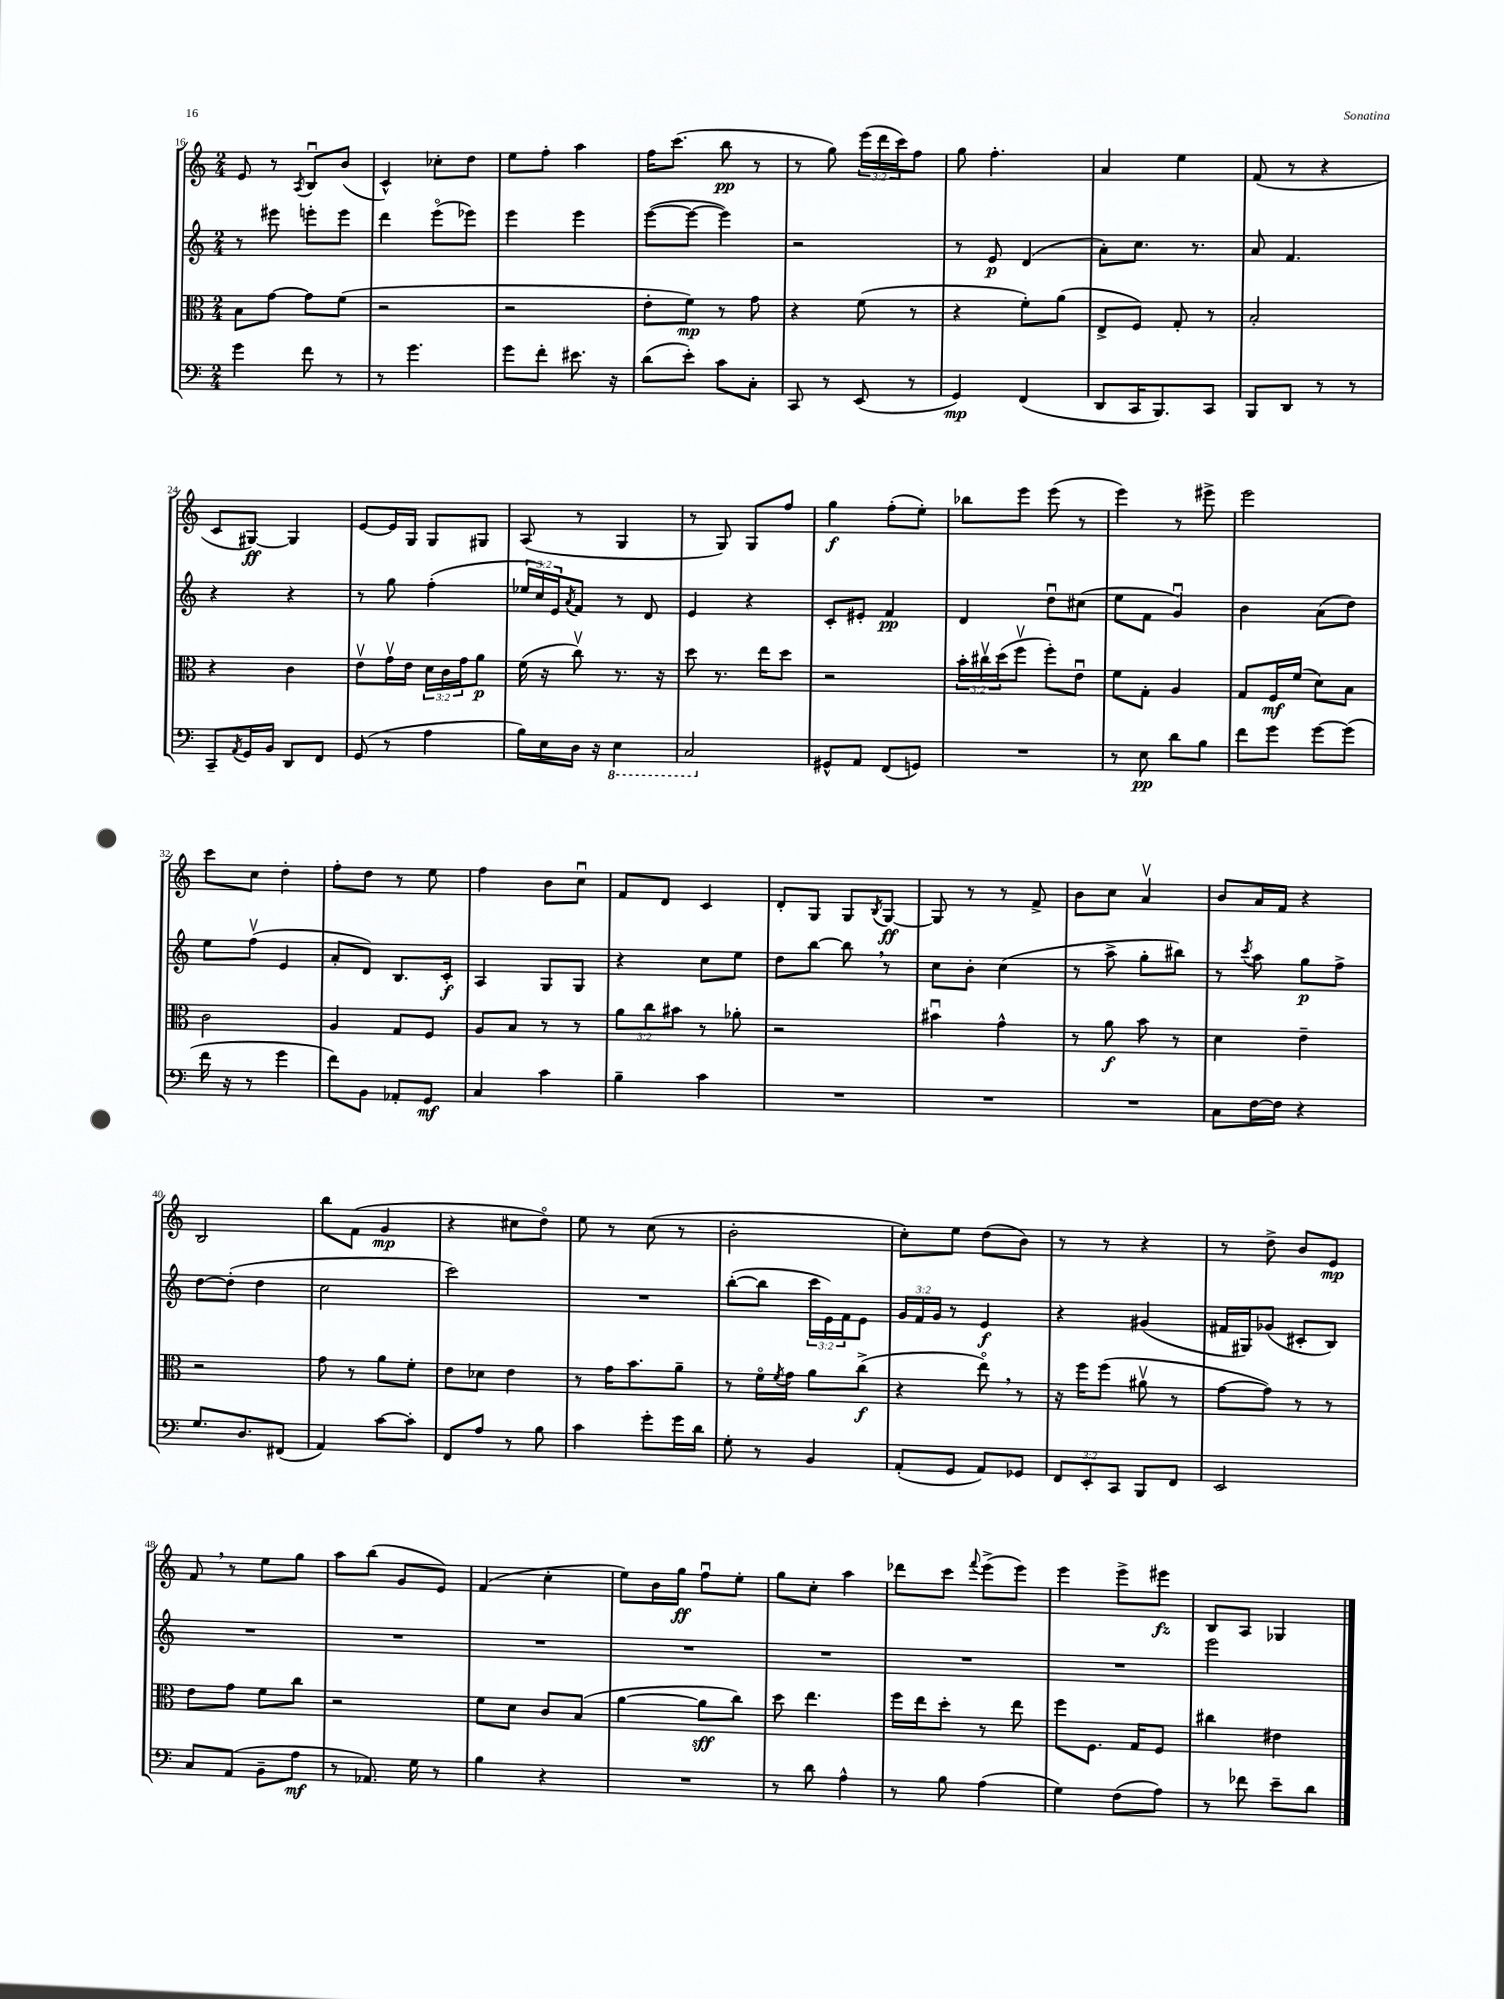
<<
\new StaffGroup <<
\new Staff = "s0" {
    \clef treble \key c \major \numericTimeSignature \time 2/4 \override Staff.TupletNumber.text = #tuplet-number::calc-fraction-text
    e'8 r8 \acciaccatura { a8 } b8\downbow b'8( |
    c'4-^) ces''8-. d''8 |
    e''8 f''8-. a''4 |
    f''16 c'''8.( b''8\pp r8 |
    r8 g''8) \tuplet 3/2 { e'''16( d'''16 c'''16) } f''8 |
    g''8 f''4.-. |
    a'4 e''4 |
    f'8( r8 r4 |
    c'8 gis8~\ff) gis4 |
    e'8~ e'16 g16 g8 gis8 |
    a8( r8 g4 |
    r8 g8) g8 f''8 |
    g''4\f f''8-.( e''8-.) |
    bes''8 e'''8 e'''8( r8 |
    e'''4) r8 eis'''8-> |
    e'''2 |
    c'''8 c''8 d''4-. |
    f''8-. d''8 r8 e''8 |
    f''4 b'8 c''8\downbow |
    f'8 d'8 c'4 |
    d'8-. g8 g8 \acciaccatura { b8 } g8~\ff |
    g8 r8 r8 f'8-> |
    b'8 c''8 a'4\upbow |
    b'8 a'16 f'16 r4 |
    b2 |
    b''8 f'8( g'4\mp |
    r4 cis''8 d''8\flageolet) |
    e''8 r8 c''8( r8 |
    b'2-. |
    c''8-.) e''8 d''8( b'8) |
    r8 r8 r4 |
    r8 d''8-> b'8 e'8\mp |
    f'8 \breathe r8 e''8 g''8 |
    a''8 b''8( g'8 e'8) |
    f'4( c''4-. |
    e''8) b'16 g''16\ff f''8\downbow e''8-. |
    g''8 c''8-. a''4 |
    des'''8 c'''8 \appoggiatura { f'''8 } e'''8->( e'''8) |
    e'''4 e'''8-> eis'''8\fz |
    b8 a8 ges4 \bar "|." |
}
\new Staff = "s1" {
    \clef treble \key c \major \numericTimeSignature \time 2/4 \override Staff.TupletNumber.text = #tuplet-number::calc-fraction-text
    r8 eis'''8 e'''8-. e'''8 |
    d'''4 e'''8\flageolet( ees'''8) |
    e'''4 e'''4 |
    e'''8~( e'''8~ e'''4) |
    r2 |
    r8 e'8\p d'4( |
    a'8-.) c''8. r8. |
    a'8 f'4. |
    r4 r4 |
    r8 g''8 f''4-.( |
    \tuplet 3/2 { ees''16 c''16) e'16 } \acciaccatura { a'8 } f'8 r8 d'8 |
    e'4 r4 |
    c'8-. eis'8-. f'4\pp |
    d'4 d''8\downbow cis''8( |
    e''8 f'8 g'4\downbow) |
    b'4 a'8( d''8) |
    e''8 f''8\upbow( e'4 |
    a'8-. d'8) b8. c'16-.\f |
    a4 g8 g8 |
    r4 c''8 e''8 |
    d''8 b''8~ b''8 \breathe r8 |
    c''8 b'8-. c''4( |
    r8 a''8-> g''8-. bis''8) |
    r8 \acciaccatura { c'''8 } a''8 g''8\p f''8-> |
    d''8~ d''8-.( d''4 |
    c''2 |
    c'''2) |
    R2 |
    b''8~-.( b''8 \tuplet 3/2 { c'''16 e'16) f'16 } e'8 |
    \tuplet 3/2 { g'16 f'16 g'16 } r8 e'4\f |
    r4 gis'4( |
    fis'16 gis16) ges'8( cis'8-. b8) |
    R2 |
    R2 |
    R2 |
    R2 |
    R2 |
    R2 |
    R2 |
    e'''2 \bar "|." |
}
\new Staff = "s2" {
    \clef alto \key c \major \numericTimeSignature \time 2/4 \override Staff.TupletNumber.text = #tuplet-number::calc-fraction-text
    b8 g'8~ g'8 f'8( |
    r2 |
    r2 |
    e'8-. f'8\mp) r8 g'8 |
    r4 f'8( r8 |
    r4 f'8-.) a'8( |
    e8-> f8) g8-. r8 |
    b2-. |
    r4 c'4 |
    e'8\upbow g'16\upbow e'16 \tuplet 3/2 { d'16 c'16 g'16 } a'8\p |
    f'16( r16 c''8\upbow) r8. r16 |
    d''8 r8. e''16 d''8 |
    r2 |
    \tuplet 3/2 { b'16-. cis''16\upbow d''16( } f''8\upbow f''8-.) e'8\downbow |
    f'8 g8-. a4 |
    g8 f16\mf f'16( d'8) b8 |
    c'2 |
    a4 g8 f8 |
    a8 b8 r8 r8 |
    \tuplet 3/2 { a'8 c''8 bis'8 } r8 aes'8-. |
    r2 |
    bis'4\downbow g'4-^ |
    r8 a'8\f b'8 r8 |
    d'4 e'4-- |
    r2 |
    g'8 r8 a'8 f'8-. |
    e'8 des'8 e'4 |
    r8 g'16 b'8. a'8-- |
    r8 f'16\flageolet \acciaccatura { f'8 } g'16 a'8 c''8->\f( |
    r4 e''8\flageolet) \breathe r8 |
    r16 f''16 f''8( ais'8\upbow r8 |
    g'8~ g'8) r8 r8 |
    e'8 g'8 f'8 c''8 |
    r2 |
    f'8 d'8 c'8 b8( |
    a'4~ a'8\sff c''8) |
    d''8 e''4. |
    f''16 e''16 d''8-. r8 e''8 |
    f''8 f8. g16 f8 |
    cis''4 eis'4 \bar "|." |
}
\new Staff = "s3" {
    \clef bass \key c \major \numericTimeSignature \time 2/4 \override Staff.TupletNumber.text = #tuplet-number::calc-fraction-text
    g'4 f'8 r8 |
    r8 g'4. |
    g'8 f'8-. eis'8. r16 |
    d'8( e'8-.) c'8 c8-. |
    c,8 r8 e,8( r8 |
    g,4\mp) f,4( |
    d,8 c,16 b,,8.) c,8 |
    b,,8 d,8 r8 r8 |
    c,8-- \acciaccatura { a,8 } g,16 b,16 d,8 f,8 |
    g,8( r8 a4 |
    b16) e16 d16 r16 \ottava #-1 e,4 |
    c,2 \ottava #0 |
    gis,8-^ a,8 f,8( g,8) |
    R2 |
    r8 e8\pp d'8 b8 |
    f'8 g'8 g'8~ g'8( |
    f'16 r16 r8 g'4 |
    f'8) b,8 aes,8-. g,8\mf |
    c4 c'4 |
    b4-- c'4 |
    R2 |
    R2 |
    R2 |
    c8 f16~ f16 r4 |
    g8. d8. fis,8( |
    a,4) c'8~ c'8-. |
    f,8 a8 r8 b8 |
    c'4 g'8-. g'16 d'16 |
    g8-. r8 b,4 |
    a,8-.( g,8 a,8) ges,8 |
    \tuplet 3/2 { f,8 e,8-. c,8 } b,,8 f,8 |
    e,2 |
    c8 a,8( b,8-- a8\mf |
    r8 aes,8.) g16 r8 |
    b4 r4 |
    R2 |
    r8 d'8 a4-^ |
    r8 b8 a4( |
    g4) f8( a8) |
    r8 fes'8 e'8-- d'8 \bar "|." |
}
>>
>>
\layout { \context { \Score currentBarNumber = #16 } }
